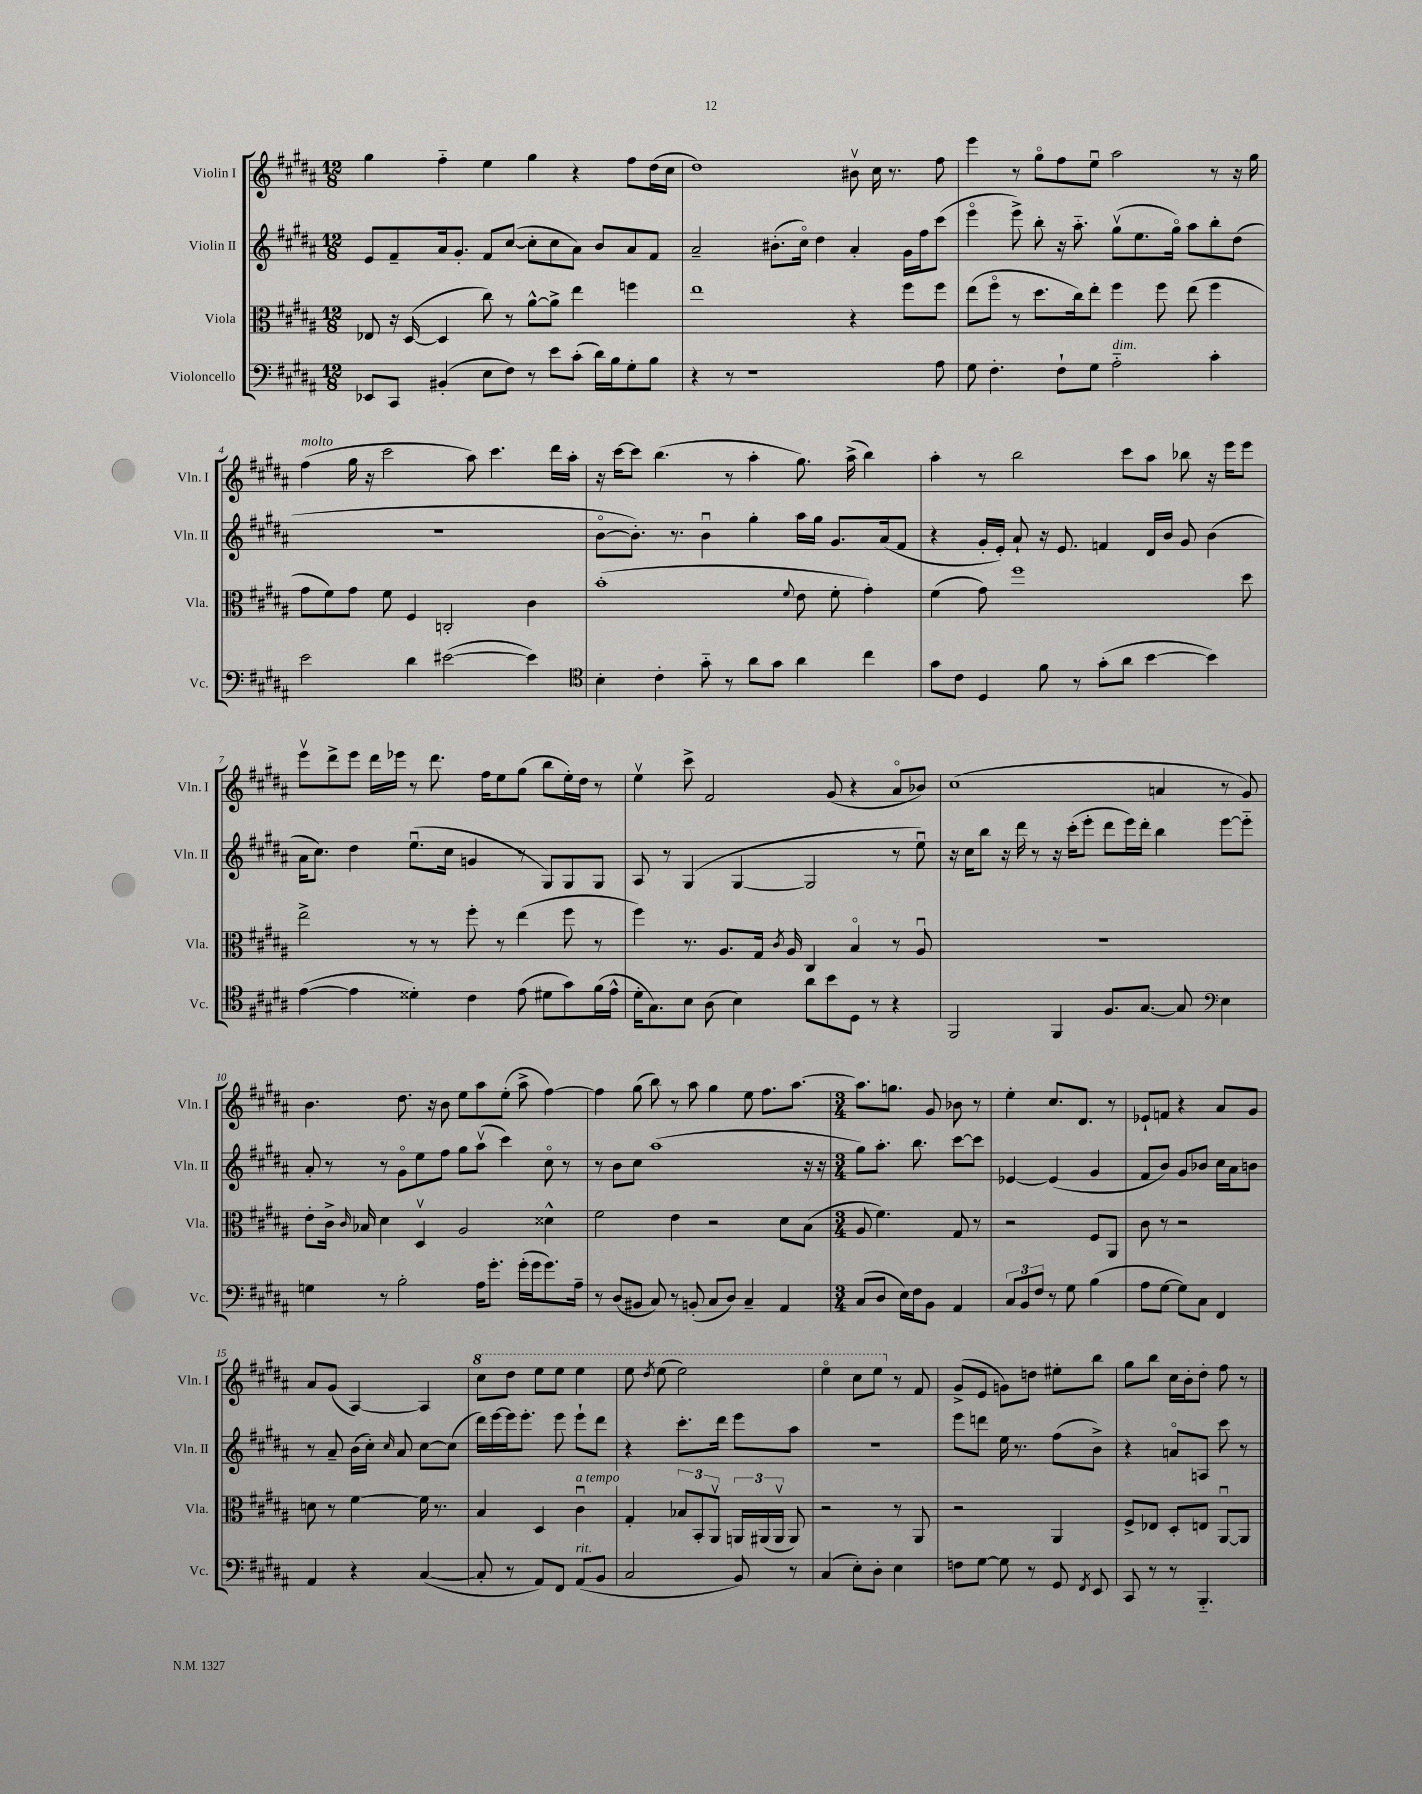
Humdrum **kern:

**kern	**kern	**kern	**kern
*part4	*part3	*part2	*part1
*staff4	*staff3	*staff2	*staff1
*I"Violoncello	*I"Viola	*I"Violin II	*I"Violin I
*I'Vc.	*I'Vla.	*I'Vln. II	*I'Vln. I
*clefF4	*clefC3	*clefG2	*clefG2
*k[f#c#g#d#a#]	*k[f#c#g#d#a#]	*k[f#c#g#d#a#]	*k[f#c#g#d#a#]
*M12/8	*M12/8	*M12/8	*M12/8
=1	=1	=1	=1
8EE-X/L	8E-X/	8e/L	4gg#\
8CC#/J	16r	8f#~/	.
.	([16D#/	.	.
(4BB#X'/	4D#/]	16a#/k	4ff#\
.	.	8.g#'/J	.
8E\L	8cc#\)	8f#/L	4ee\
8F#\J)	8r	([8cc#/J	.
8r	[8a#^^\L	8cc#'\L]	4gg#\
8e\L	8a#^\J]	8cc#\	.
(8c#'\J	4ee\	8a#\J)	4r
16d#\LL)	.	8b/L	.
16B\J	.	.	.
8G#'\	4ffn\	8a#/	8ff#\L
8B\J	.	8f#/J	(16dd#\L
.	.	.	16cc#\JJ
=2	=2	=2	=2
4r	1ee	2a#~/	1dd#)
8r	.	.	.
1r	.	.	.
.	.	(8.b#X'\L	.
.	.	16cc#\Jk)	.
.	.	4dd#\	.
.	4r	4a#'/	8b#Xv\
.	.	.	16cc#\
.	.	.	8.r
.	8ff#\L	16g#\LL	.
.	.	16ff#\J	.
8A#\	8ff#\J	(8ccc#\J	8ff#\
=3	=3	=3	=3
8G#\	(8ee\L	4eee\	4eee\
4.F#'\	8ff#\J	.	.
.	8r	8eee^\)	8r
.	8.dd#\L	8bb'\	8gg#\L
8F#`\L	.	16r	8ff#\
.	16cc#\k)	8.aa#\	.
8G#\J	8ee'\J	.	8eeu\J
!LO:TX:a:i:t=dim.	!	!	!
2A#\	4ff#\	(8gg#v\L	2aa#\
.	.	8.ee\	.
.	8ff#\	.	.
.	.	16gg#\Jk)	.
.	(8ee\	8aa#\L	.
4c#'\	4ff#\	8bb'\	8r
.	.	(8dd#\J	16r
.	.	.	16gg#\
!!LO:LB:g=z
=4	=4	=4	=4
!	!	!	!LO:TX:a:i:t=molto
2e\	8g#\L	1.r	(4ff#\
.	8f#\)	.	.
.	8g#\J	.	16gg#\
.	.	.	16r
.	8f#\	.	2ccc#\
4d#\	4F#/	.	.
([2e#X\	2Cn'/	.	.
.	.	.	8aa#\)
.	.	.	4.ccc#\
4e#\])	4c#\	.	.
.	.	.	16ddd#\LL
.	.	.	16aa#'\JJ
=5	=5	=5	=5
*clefC4	*	*	*
4B'\	(1b'	[8b\L	16r
.	.	.	[16ccc#\KL
.	.	8.b'\J])	8ccc#\J]
4c#'\	.	.	(4.bb\
.	.	8.r	.
8g#\	.	4bu\	.
8r	.	.	8r
8a#\L	.	4gg#'\	4aa#'\
8g#\J	.	.	.
.	8qqf#/	.	.
4a#\	8e\	16aa#\LL	8.gg#\)
.	.	16gg#\JJ	.
.	8f#'\	8.g#/L	.
.	.	.	(16aa#^\
4cc#\	4g#'\)	.	4bb\)
.	.	(16a#/k	.
.	.	8f#/J	.
=6	=6	=6	=6
8g#\L	(4f#\	4r	4aa#'\
8c#\J	.	.	.
4D#/	8g#\)	16g#'/LL	8r
.	.	16e'/JJ)	.
.	1ff#	8a#`/	2bb\
8f#\	.	16r	.
.	.	8.e/	.
8r	.	.	.
(8g#'\L	.	4fn/	.
8a#\J	.	.	8ccc#\L
[4b\	.	16d#/LL	8aa#\J
.	.	16b/JJ	.
.	.	8g#/	8bb-X\
4b\])	.	(4b\	16r
.	.	.	16eee\KL
.	8dd#\	.	8eee\J
!!LO:LB:g=z
=7	=7	=7	=7
([4e\	2ee^\	16a#\KL	8eeev\L
.	.	8.cc#\J)	.
.	.	.	8ddd#^\
4e\]	.	4dd#\	8eee\J
.	.	.	16ddd#\LL
.	.	.	16eee-X\JJ
4d##X'\)	8r	(8.eeu\L	8r
.	8r	.	8.ddd#\
.	.	16cc#\Jk	.
4c#\	8ff#'\	4gn/	.
.	.	.	16ff#\KL
.	8r	.	8ee\
(8e\	(4ee\	8r	(8gg#\J
8d#X\L	.	8G#/L)	8bb\L
8g#\)	8ff#\	8G#/	16ee'\L)
.	.	.	16dd#\JJ
(16f#\L	8r	8G#/J	8r
16e^^\JJ	.	.	.
=8	=8	=8	=8
16d#'\KL	4ff#\)	8A#/	4eev\
8.G#\)	.	.	.
.	.	8r	.
8B\J	8.r	(4G#/	8ccc#^\
(8A#\	.	.	2f#/
.	8.A#/L	.	.
4B\)	.	[4G#/	.
.	16G#/Jk	.	.
.	8qc#/	.	.
.	16A#/	.	.
8a#\L	4C#/	2G#/]	.
8b\	.	.	(8g#/
8D#\J	4B/	.	4r
8r	.	.	.
4r	8r	8r	8a#/L
.	8A#u/	8eeu\)	8b-X/J)
=9	=9	=9	=9
2FF#/	1.r	16r	(1cc#
.	.	16cc#\KL	.
.	.	8bb\J	.
.	.	16r	.
.	.	16ddd#\	.
.	.	8r	.
4FF#/	.	16r	.
.	.	(16ccc#'\KL	.
.	.	8eee'\J	.
8.F#/L	.	8ddd#\L	.
.	.	16eee\L)	.
[8.G#/J	.	16ddd#'\JJ	.
.	.	4bb\	4an/
8G#/]	.	.	.
*clefF4	*	*	*
4E\	.	[8eee\L	8r
.	.	8eee\J]	8g#/)
!!LO:LB:g=z
=10	=10	=10	=10
4Gn\	8e'\L	8a#'/	4.b\
.	16c#^\Jk	8r	.
.	16qqc#/	.	.
.	16B-X/	.	.
8r	4d#\	8r	.
2B'\	.	8g#\L	8.dd#\
.	4D#v/	8ee\	.
.	.	.	16r
.	.	8ff#\J	8b\
.	2A#/	8gg#\L	8ee\L
16A#\KL	.	(8aa#v\J	8aa#\
8.g#'\J	.	.	.
.	.	4ccc#\)	(8ee'\J
(16g#'\LL	.	.	8aa#^\
16g#\J	.	.	.
8.g#\)	4d##X^^\	8cc#\	[4ff#\)
.	.	8r	.
16A#~\Jk	.	.	.
=11	=11	=11	=11
8r	2f#\	8r	4ff#\]
(8D#/L	.	8b\L	.
8BB#X/J	.	8cc#\J	(8gg#\
8C#/)	.	(1aa#	8bb\)
8r	4e\	.	8r
(8BBn'/	.	.	8aa#\
8C#/L	2r	.	4gg#\
8D#/J)	.	.	.
4C#~/	.	.	8ee\
.	.	.	8.ff#\L
4AA#/	8d#\L	.	.
.	.	.	[8.aa#\J
.	(8B\J	16r	.
.	.	16r	.
=12	=12	=12	=12
*M3/4	*M3/4	*M3/4	*M3/4
(8C#/L	8A#/	8gg#\L)	8.aa#\L]
8D#/J	4.f#\)	8.aa#'\J	.
.	.	.	8.ggn\J
16E\LL)	.	.	.
16F#\J	.	8.bb\	.
8BB\J	.	.	8g#/
4AA#/	8G#/	[8ccc#\L	8b-X\
.	8r	8ccc#\J]	8r
=13	=13	=13	=13
12C#/L	2r	[4e-X/	4ee'\
12BB/	.	.	.
12F#/J	.	.	.
8r	.	(4e-/]	8.cc#/L
8G#\	.	.	.
.	.	.	8.d#/J
(4B\	8F#/L	4g#/	.
.	8AA#/J	.	8r
=14	=14	=14	=14
8A#\L	8c#\	8f#/L	8e-X`/L
[8G#\J	8r	8b/J)	8fn/J
8G#\L])	2r	8g#/L	4r
8C#\J	.	8b-X/J	.
4FF#/	.	16cc#\LL	8a#/L
.	.	16a#\J	.
.	.	8bn\J	8g#/J
!!LO:LB:g=z
=15	=15	=15	=15
4AA#/	8dn\	8r	8a#/L
.	8r	8a#~/	(8g#/J
4r	[4f#\	(16b\LL	[4A#/)
.	.	16cc#'\JJ)	.
.	.	16qqcc#/	.
.	.	8a#/	.
([4C#/	16f#\]	[8cc#\L	4A#/]
.	8.r	.	.
.	.	(8cc#\J]	.
=16	=16	=16	=16
*	*	*	*8va
8C#'/]	4B/	16ddd#\LL)	8ccc#\L
.	.	[16eee\	.
8r	.	16eee\J]	8ddd#\J
.	.	8.eee'\J	.
8AA#/L)	4D#/	.	8eee\L
8FF#/J	.	8eee\	8eee\J
!	!LO:TX:a:i:t=a tempo	!	!
!LO:TX:a:i:t=rit.	!	!	!
(8AA#/L	4c#u\	8eee`\L	4eee\
8BB/J	.	8ddd#\J	.
=17	=17	=17	=17
2C#/	4G#'/	4r	8eee\
.	.	.	8qddd#/
.	.	.	(8eee\
.	12B-X/L	8.ccc#'\L	2eee\)
.	12BB'/	.	.
.	12AA#v/J	.	.
.	.	16ddd#\Jk	.
8BB/)	24AAn/LL	8eee\L	.
.	(24AA#X/	.	.
.	24AA#v/JJ	.	.
8r	8AA#/)	8aa#\J	.
=18	=18	=18	=18
(4C#/	2r	2.r	4eee\
8E'\L)	.	.	8ccc#\L
8D#'\J	.	.	8eee\J
*	*	*	*X8va
4E\	8r	.	8r
.	8AA#/	.	8f#/
=19	=19	=19	=19
8Fn\L	2r	8eee\L	(8g#^/L
[8G#\J	.	8dddn\J	8e/J
8G#\]	.	16ee\	8gn\L)
.	.	8.r	.
8r	.	.	8ddn\J
8GG#/	4AA#/	(8ff#\L	8ee#X'\L
8qFF#/	.	.	.
8EE/	.	8b^\J)	8bb\J
=20	=20	=20	=20
8CC#/	8F#^/L	4r	8gg#\L
8r	8E-X/J	.	8bb\J
8r	8D#'/L	8an/L	16cc#\LL
.	.	.	16b'\J
4.BBB/	8En/J	8An/J	8dd#'\J
.	[8AA#u/L	8ccc#\	8ff#\
.	8AA#/J]	8r	8r
==	==	==	==
*-	*-	*-	*-
